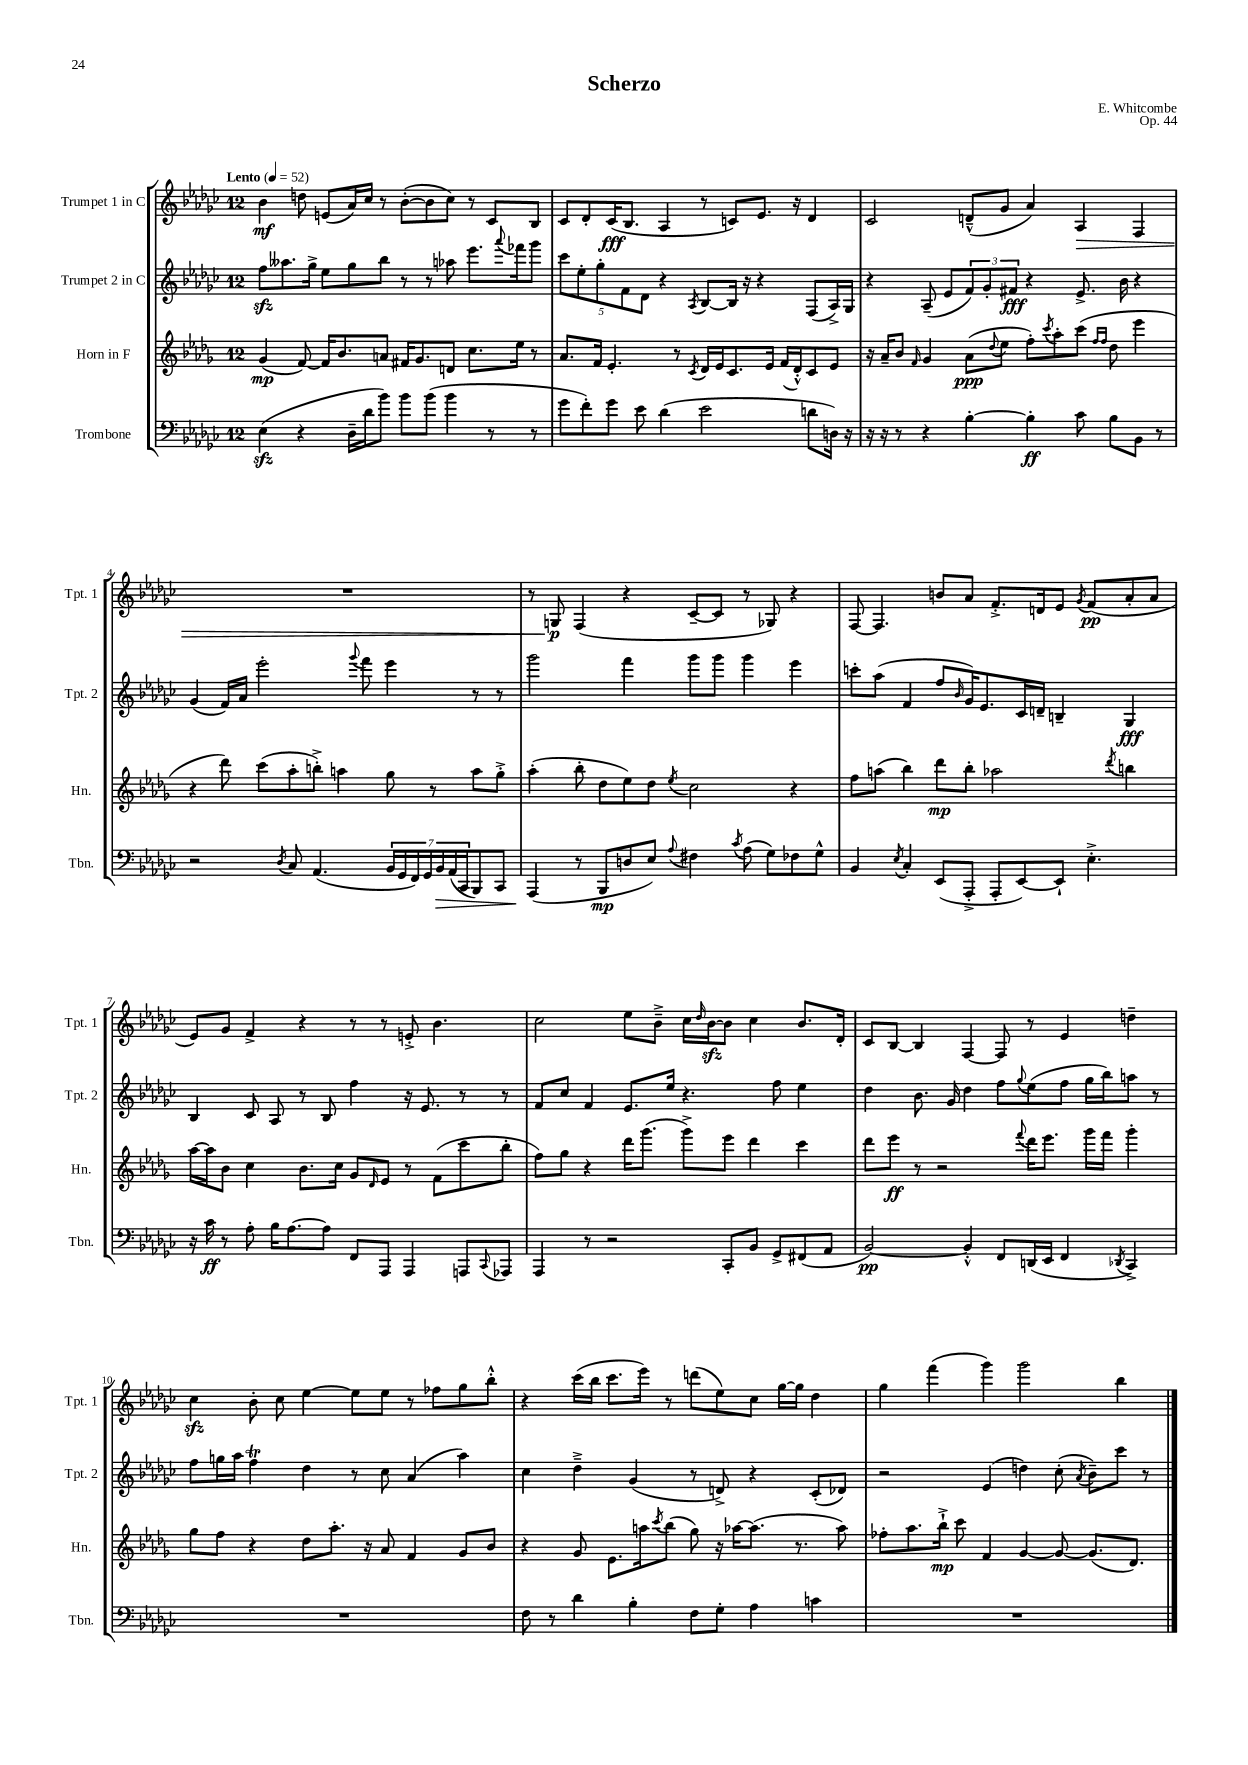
\header { title = "Scherzo" composer = "E. Whitcombe" opus = "Op. 44" }
<<
\new StaffGroup <<
\new Staff = "s0" \with { instrumentName = "Trumpet 1 in C" shortInstrumentName = "Tpt. 1" } {
    \clef treble \key ges \major \once \override Staff.TimeSignature.style = #'single-digit \time 12/8 \tempo "Lento" 4 = 52
    bes'4\mf d''8 e'8( aes'16) ces''16 r8 bes'8~-.( bes'8 ces''8) r8 ces'8 bes8 |
    ces'8 des'8-. ces'16\fff( bes8. aes4 r8 c'8) ees'8. r16 des'4 |
    ces'2 d'8---^( ges'8 aes'4) aes4\> f4 |
    R1. |
    r8 g8\p\! f4( r4 ces'8~-- ces'8 r8 ges8) r4 |
    f8~ f4. b'8 aes'8 f'8.-.-> d'16 ees'8 \acciaccatura { ges'8 } f'8\pp( aes'8-. aes'8 |
    ees'8) ges'8 f'4-> r4 r8 r8 e'8-.-> bes'4. |
    ces''2 ees''8 bes'8---> ces''16 \grace { des''16 } bes'16~\sfz bes'8 ces''4 bes'8. des'16-. |
    ces'8 bes8~ bes4 f4~ f8 r8 ees'4 d''4-- |
    ces''4\sfz bes'8-. ces''8 ees''4~ ees''8 ees''8 r8 fes''8 ges''8 bes''8-.-^ |
    r4 ces'''16( bes''16 ces'''8. ees'''16) r8 d'''8( ees''8) ces''8 ges''16~ ges''16 des''4 |
    ges''4 f'''4( ges'''4) ges'''2 bes''4 \bar "|." |
}
\new Staff = "s1" \with { instrumentName = "Trumpet 2 in C" shortInstrumentName = "Tpt. 2" } {
    \clef treble \key ges \major \once \override Staff.TimeSignature.style = #'single-digit \time 12/8
    f''8\sfz aeses''8. ges''16-> ees''8 ges''8 bes''8 r8 r8 aes''8 ees'''8. \appoggiatura { aes'''8 } fes'''16 ges'''8 |
    \tuplet 5/4 { ces'''8 ees''8-. ges''8-. f'8 des'8 } r4 \acciaccatura { aes8 } bes8~ bes16 r16 r4 f8( aes16->) ges16 |
    r4 aes8--( ees'8 \tuplet 3/2 { f'8) ges'8-. fis'8\fff } r4 ees'8.-> bes'16 r4 |
    ges'4( f'16) aes'16 ees'''2-. \appoggiatura { ges'''8 } f'''8 ees'''4 r8 r8 |
    ges'''2 f'''4 ges'''8 ges'''8 ges'''4 ees'''4 |
    c'''8-. aes''8( f'4 f''8 \grace { bes'16 } ges'16) ees'8. ces'16 d'16-- b4-- ges4\fff |
    bes4 ces'8 aes8 r8 bes8 f''4 r16 ees'8. r8 r8 |
    f'8 ces''8 f'4 ees'8. ees''16 r4. f''8 ees''4 |
    des''4 bes'8. ges'16 des''4 f''8 \appoggiatura { ges''8 } ees''8( f''8 ges''16 bes''16) a''8 r8 |
    f''8 g''16 aes''16 f''4\trill des''4 r8 ces''8 aes'4( aes''4) |
    ces''4 des''4---> ges'4( r8 d'8->) r4 ces'8-.( des'8) |
    r2 ees'4( d''4) ces''8-.( \acciaccatura { aes'8 } bes'8--) ces'''8 r8 \bar "|." |
}
\new Staff = "s2" \with { instrumentName = "Horn in F" shortInstrumentName = "Hn." } {
    \clef treble \key des \major \once \override Staff.TimeSignature.style = #'single-digit \time 12/8
    ges'4\mp( f'8~) f'16 bes'8. a'8 fis'16 ges'8. d'8 c''8. ees''16 r8 |
    aes'8. f'16 ees'4.-. r8 \acciaccatura { c'8 } des'16 ees'16 c'8. ees'16 f'16( des'16-.-^) c'8 ees'8 |
    r16 aes'16-- bes'8 \grace { f'16 } ges'4 aes'8\ppp( \appoggiatura { des''8 } ees''8 f''8-.) \acciaccatura { c'''8 } aes''8-. c'''8( \grace { f''16 f''16 } des''8 ees'''4 |
    r4 des'''8) c'''8( aes''8-. b''8-.->) a''4 ges''8 r8 a''8 ges''8-.-> |
    aes''4-.( bes''8-. des''8 ees''8) des''8 \acciaccatura { ees''8 } c''2 r4 |
    f''8 a''8( bes''4) des'''8\mp bes''8-. aes''2 \acciaccatura { des'''8 } b''4 |
    aes''16~ aes''16 bes'8 c''4 bes'8. c''16 ges'8 \grace { des'16 } ees'8 r8 f'8( c'''8 bes''8-. |
    f''8) ges''8 r4 des'''16 ges'''8.( ges'''8->) ees'''8 des'''4 c'''4 |
    des'''8 ees'''8\ff r8 r2 \appoggiatura { f'''8 } des'''16 ees'''8. ges'''16 f'''16 ges'''4-. |
    ges''8 f''8 r4 des''8 aes''8.-. r16 aes'8 f'4 ges'8 bes'8 |
    r4 ges'8 ees'8. a''16 \acciaccatura { c'''8 } bes''8( ges''8) r16 aes''16~ aes''8.( r8. aes''8) |
    fes''8-. aes''8. bes''16-!->\mp c'''8 f'4 ges'4~ ges'8~ ges'8.( des'8.) \bar "|." |
}
\new Staff = "s3" \with { instrumentName = "Trombone" shortInstrumentName = "Tbn." } {
    \clef bass \key ges \major \once \override Staff.TimeSignature.style = #'single-digit \time 12/8
    ees4\sfz( r4 des16-- des'16 bes'8) bes'8 bes'8( bes'4 r8 r8 |
    ges'8 f'8-.) ges'8 ees'8 des'4( ees'2 d'8 d16) r16 |
    r16 r16 r8 r4 bes4~-. bes4-.\ff ces'8 bes8 bes,8 r8 |
    r2 \acciaccatura { des8 } ces8 aes,4.( \tuplet 7/4 { bes,16 ges,16 f,16) ges,16 bes,16\> aes,16( ces,16 } bes,,8) ces,8 |
    aes,,4\!( r8 bes,,8\mp d8 ees8) \appoggiatura { aes8 } fis4 \acciaccatura { ces'8 } aes8( ges8) fes8 ges8-^ |
    bes,4 \acciaccatura { ees8 } ces4-. ees,8( aes,,8-.-> aes,,8-. ees,8~) ees,8-! ees4.-.-> |
    r16 ces'16\ff r8 aes8-. bes16 aes8.~ aes8 f,8 aes,,8 aes,,4 a,,8 \appoggiatura { ces,8 } aes,,8 |
    aes,,4 r8 r2 ces,8-. bes,8 ges,8-> fis,8( aes,8 |
    bes,2~\pp) bes,4-.-^ f,8 d,16( ees,16 f,4 \acciaccatura { des,8 } ces,4->) |
    R1. |
    f8 r8 des'4 bes4-. f8 ges8-. aes4 c'4 |
    R1. \bar "|." |
}
>>
>>
